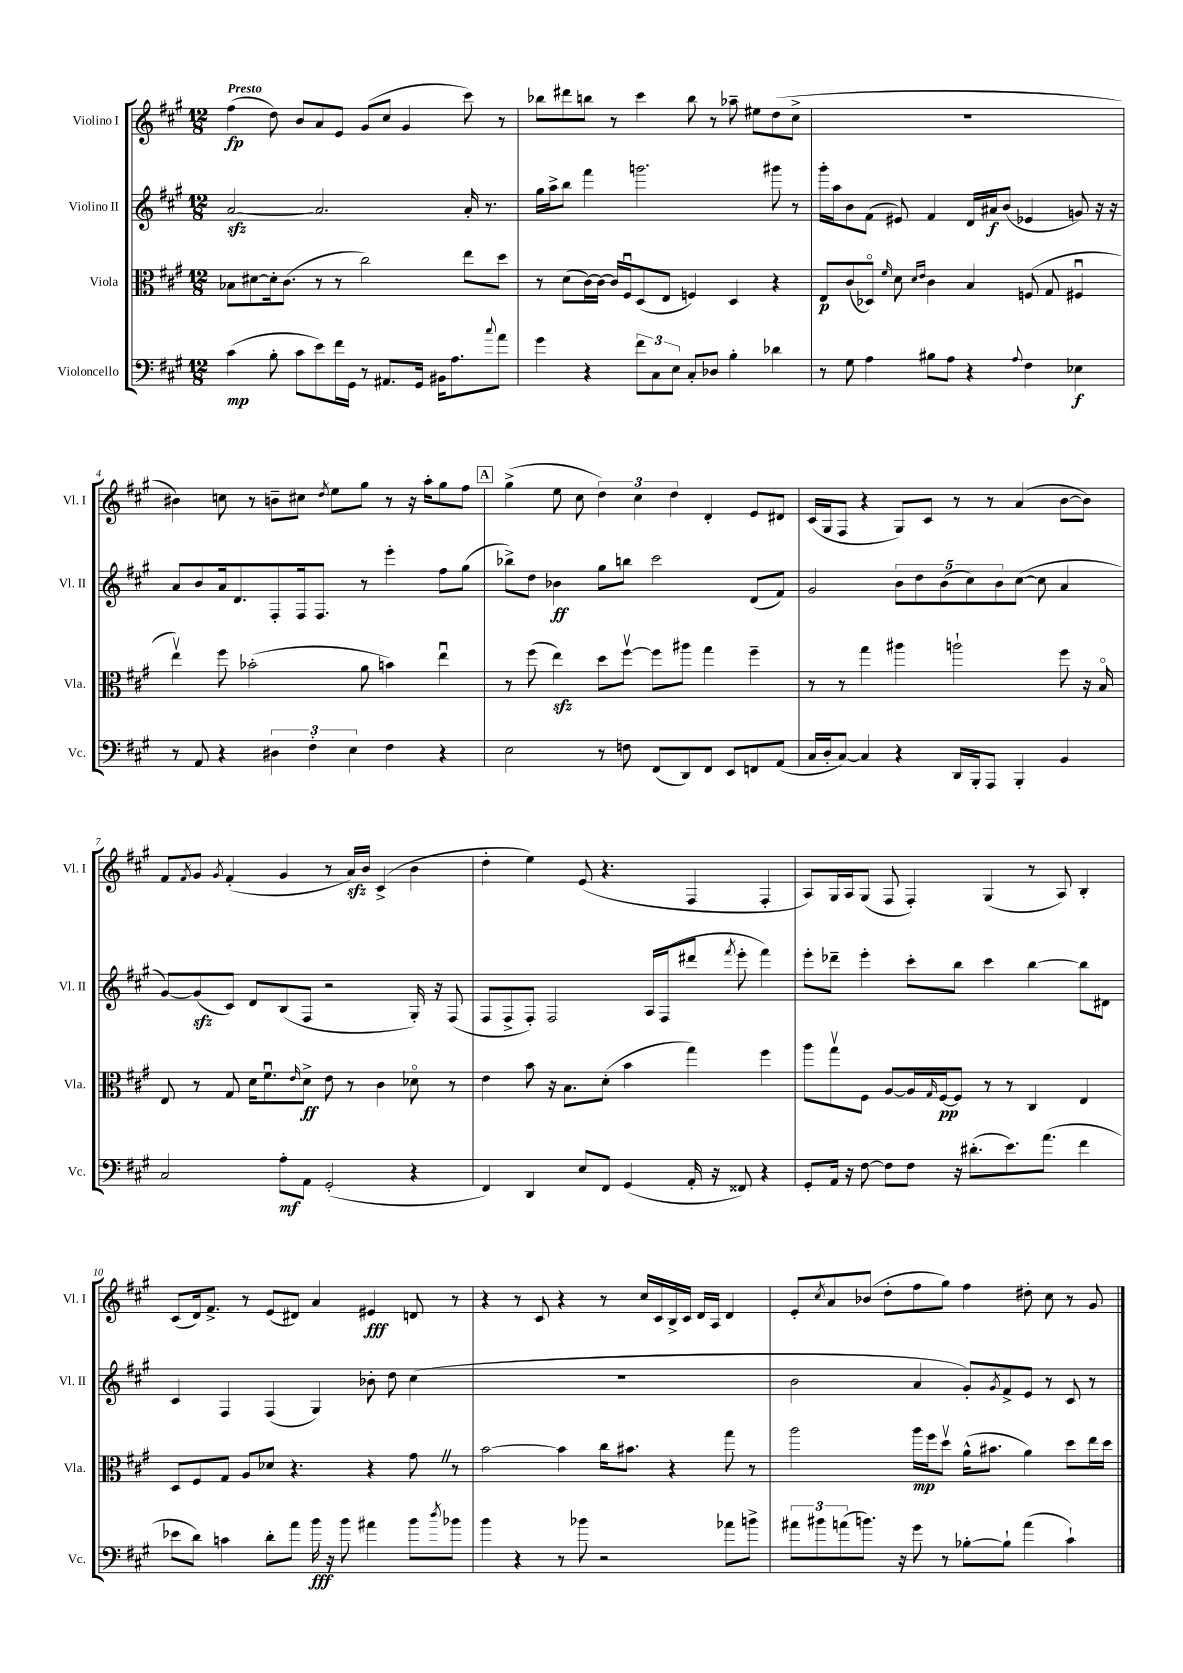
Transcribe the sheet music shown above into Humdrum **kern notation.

**kern	**dynam	**kern	**dynam	**kern	**dynam	**kern	**dynam
*part4	*part4	*part3	*part3	*part2	*part2	*part1	*part1
*staff4	*staff4	*staff3	*staff3	*staff2	*staff2	*staff1	*staff1
*I"Violoncello	*	*I"Viola	*	*I"Violino II	*	*I"Violino I	*
*I'Vc.	*	*I'Vla.	*	*I'Vl. II	*	*I'Vl. I	*
*clefF4	*	*clefC3	*	*clefG2	*	*clefG2	*
*k[f#c#g#]	*	*k[f#c#g#]	*	*k[f#c#g#]	*	*k[f#c#g#]	*
*M12/8	*	*M12/8	*	*M12/8	*	*M12/8	*
=1	=1	=1	=1	=1	=1	=1	=1
!	!	!	!	!	!	!LO:TX:a:B:t=Presto	!
(4c#\	mp	8B-X\L	.	[2azz/	.	(4ff#\	fp
.	.	[8d#X\	.	.	.	.	.
8B'\	.	16d#'\k]	.	.	.	8dd\)	.
.	.	(8.c#\J	.	.	.	.	.
8c#\L	.	.	.	.	.	8b/L	.
8e\)	.	8r	.	2.a/]	.	8a/	.
16f#\L	.	8r	.	.	.	8e/J	.
16GG#\JJ	.	.	.	.	.	.	.
8r	.	2cc#\)	.	.	.	(8g#/L	.
8.AA#X/L	.	.	.	.	.	8cc#/J	.
.	.	.	.	.	.	4g#/	.
16GG#/Jk	.	.	.	.	.	.	.
16BB#X\KL	.	.	.	.	.	.	.
8.A\	.	.	.	.	.	.	.
.	.	8ee\L	.	16a'/	.	8ccc#\)	.
.	.	.	.	8.r	.	.	.
8qqcc#/	.	.	.	.	.	.	.
8a\J	.	8dd\J	.	.	.	8r	.
=2	=2	=2	=2	=2	=2	=2	=2
4g#\	.	8r	.	16gg#\LL	.	8bb-X\L	.
.	.	.	.	16aa^\J	.	.	.
.	.	(8d\L	.	8bb\J	.	8ddd#X\	.
4r	.	[16c#\L)	.	4fff#\	.	8bbn\J	.
.	.	16c#\JJ_	.	.	.	.	.
.	.	16c#/LL]	.	.	.	8r	.
.	.	16F#u/J	.	.	.	.	.
12f#\L	.	(8D/	.	2.gggn\	.	4ccc#\	.
12C#\	.	.	.	.	.	.	.
.	.	8E/J	.	.	.	.	.
12E\J	.	.	.	.	.	.	.
8C#'/L	.	4Fn/)	.	.	.	8bb\	.
8D-X/J	.	.	.	.	.	8r	.
4B'\	.	4D/	.	.	.	8aa-X~\	.
.	.	.	.	.	.	8ee#X\L	.
4d-X\	.	4r	.	8ggg#X\	.	(8dd\	.
.	.	.	.	8r	.	8cc#^\J	.
=3	=3	=3	=3	=3	=3	=3	=3
8r	.	8E/L	p	16ggg#'\LL	.	1.r	.
.	.	.	.	16aa\J	.	.	.
8G#\	.	(8c#/	.	8b\	.	.	.
4A\	.	8D-X/J)	.	(8f#\J	.	.	.
.	.	16qqf#/	.	.	.	.	.
.	.	8d\	.	8e#X/)	.	.	.
.	.	16qqd/LL	.	.	.	.	.
.	.	16qqe/JJ	.	.	.	.	.
8B#X\L	.	4c#\	.	4f#/	.	.	.
8A\J	.	.	.	.	.	.	.
4r	.	4B/	.	16d/LL	.	.	.
.	.	.	.	16a#X/J	f	.	.
.	.	.	.	(8b/J	.	.	.
8qqA/	.	.	.	.	.	.	.
4F#\	.	(8Fn/	.	4e-X/	.	.	.
.	.	8G#/	.	.	.	.	.
4E-X\	f	4F#Xu/	.	8gn/)	.	.	.
.	.	.	.	16r	.	.	.
.	.	.	.	16r	.	.	.
!!LO:LB:g=z
=4	=4	=4	=4	=4	=4	=4	=4
8r	.	4eev\)	.	8a/L	.	4b#X\)	.
8AA/	.	.	.	8b/	.	.	.
4r	.	8ff#\	.	16a/k	.	8ccn\	.
.	.	.	.	8.d/	.	.	.
.	.	(2b-X'\	.	.	.	8r	.
6D#X\	.	.	.	8F#'/	.	8bn~\L	.
.	.	.	.	16F#/k	.	8cc#X\J	.
6F#'\	.	.	.	.	.	.	.
.	.	.	.	8.F#/J	.	.	.
.	.	.	.	.	.	8qdd/	.
.	.	.	.	.	.	8ee\L	.
6E\	.	.	.	.	.	.	.
.	.	8a\	.	8r	.	8gg#\J	.
4F#\	.	4bn\)	.	4eee'\	.	8r	.
.	.	.	.	.	.	16r	.
.	.	.	.	.	.	16aa'\KL	.
4r	.	4eeu\	.	8ff#\L	.	8gg#\	.
.	.	.	.	(8gg#\J	.	8ff#\J	.
!!LO:REH:place=s1:t=A
=5	=5	=5	=5	=5	=5	=5	=5
2E\	.	8r	.	8bb-X^\L)	.	(4gg#^\	.
.	.	(8ff#\	.	8dd\J	.	.	.
.	.	4eezz\)	.	4b-X\	ff	8ee\	.
.	.	.	.	.	.	8cc#\	.
8r	.	8dd\L	.	8gg#\L	.	6dd\)	.
8Fn\	.	[8ff#v\J	.	8bbn\J	.	.	.
.	.	.	.	.	.	6cc#\	.
(8FF#/L	.	8ff#\L]	.	2ccc#\	.	.	.
.	.	.	.	.	.	6dd\	.
8DD/)	.	8aa#X\J	.	.	.	.	.
8FF#/J	.	4gg#\	.	.	.	4d'/	.
8EE/L	.	.	.	.	.	.	.
8FFn/	.	4ff#~\	.	(8d/L	.	8e/L	.
(8AA/J	.	.	.	8f#/J)	.	8d#X/J	.
=6	=6	=6	=6	=6	=6	=6	=6
16C#/LL	.	8r	.	2g#/	.	(16c#/LL	.
16D'/J	.	.	.	.	.	16G#/J	.
[8C#/J)	.	8r	.	.	.	8F#/J	.
4C#/]	.	4gg#\	.	.	.	4r	.
4r	.	4aa#X\	.	10b\L	.	8G#/L)	.
.	.	.	.	10dd\	.	.	.
.	.	.	.	.	.	8c#/J	.
.	.	.	.	(10b\	.	.	.
16DD/LL	.	2aan`\	.	.	.	8r	.
.	.	.	.	10cc#\)	.	.	.
16BBB'/J	.	.	.	.	.	.	.
8AAA/J	.	.	.	.	.	8r	.
.	.	.	.	10b\	.	.	.
4BBB'/	.	.	.	([8cc#\J	.	(4a/	.
.	.	.	.	8cc#\]	.	.	.
4BB/	.	8ff#\	.	4a/	.	[8b\L	.
.	.	16r	.	.	.	8b\J])	.
.	.	16B/	.	.	.	.	.
!!LO:LB:g=z
=7	=7	=7	=7	=7	=7	=7	=7
2C#/	.	8E/	.	[8g#/L)	.	8f#/L	.
.	.	.	.	.	.	8qf#/	.
.	.	8r	.	(8g#zz/]	.	8g#/J	.
.	.	.	.	.	.	8qg#/	.
.	.	8G#/	.	8c#/J)	.	(4f#'/	.
.	.	16d\KL	.	8d/L	.	.	.
.	.	8.f#u\	.	.	.	.	.
8A'\L	mf	.	.	(8B/	.	4g#/	.
.	.	16qqe/	.	.	.	.	.
8AA\J	.	8d^\J	ff	8F#/J	.	.	.
(2GG#'/	.	8e\	.	2r	.	8r	.
.	.	8r	.	.	.	16azz/LL)	.
.	.	.	.	.	.	16b/JJ	.
.	.	4c#\	.	.	.	(4c#^/	.
4r	.	8d-X\	.	16G#'/)	.	4b\	.
.	.	.	.	16r	.	.	.
.	.	8r	.	(8F#/	.	.	.
=8	=8	=8	=8	=8	=8	=8	=8
4FF#/)	.	4e\	.	8F#/L	.	4dd'\	.
.	.	.	.	8F#^/	.	.	.
4DD/	.	8b\	.	8F#'/J)	.	4ee\)	.
.	.	16r	.	2F#/	.	.	.
.	.	8.B\L	.	.	.	.	.
8E/L	.	.	.	.	.	(8e/	.
8FF#/J	.	(8d'\J	.	.	.	4.r	.
(4GG#/	.	4b\	.	.	.	.	.
.	.	.	.	16A/LL	.	.	.
.	.	.	.	(16F#/J	.	.	.
16AA'/	.	4gg#\)	.	8ddd#X/J	.	4F#/	.
16r	.	.	.	.	.	.	.
.	.	.	.	8qfff#/	.	.	.
8FF##X/)	.	.	.	8eee'\	.	.	.
4r	.	4ff#\	.	4fff#\)	.	4F#'/	.
=9	=9	=9	=9	=9	=9	=9	=9
8GG#'/L	.	8aa\L	.	8eee'\L	.	8A/L)	.
16AA/Jk	.	8gg#v\	.	8ddd-X~\J	.	16G#/L	.
16r	.	.	.	.	.	16A/J	.
[8F#\	.	8F#\J	.	4eee'\	.	(8G#/J	.
8F#\L]	.	[8A/L	.	.	.	8F#/	.
8F#\J	.	16A/L]	.	8ccc#'\L	.	4F#'/)	.
.	.	16qqG#/	.	.	.	.	.
.	.	[16F#/J	pp	.	.	.	.
16r	.	8F#/J]	.	8bb\J	.	.	.
(8.d#X'\L	.	.	.	.	.	.	.
.	.	8r	.	4ccc#\	.	(4G#/	.
8.e\)	.	8r	.	.	.	.	.
.	.	4C#/	.	[4bb\	.	8r	.
(8.a\J	.	.	.	.	.	.	.
.	.	.	.	.	.	8A/)	.
4f#\	.	4E/	.	8bb\L]	.	4B'/	.
.	.	.	.	8d#X\J	.	.	.
!!LO:LB:g=z
=10	=10	=10	=10	=10	=10	=10	=10
8e-X\L	.	8D/L	.	4c#/	.	(8c#/L	.
8d\J)	.	8F#/	.	.	.	16d/k)	.
.	.	.	.	.	.	8.f#^/J	.
4cn\	.	8G#/J	.	4F#/	.	.	.
.	.	8A/L	.	.	.	8r	.
8d'\L	.	8d-X/J	.	(4F#/	.	(8e/L	.
8a\J	.	4.r	.	.	.	8d#X/J)	.
16b\	fff	.	.	4G#/)	.	4a/	.
16r	.	.	.	.	.	.	.
8b\	.	.	.	.	.	.	.
4a#X\	.	4r	.	8b-X'\	.	4e#X/	fff
.	.	.	.	8dd\	.	.	.
8b\L	.	8g#Z\	.	(4cc#\	.	8dn/	.
8qdd/	.	.	.	.	.	.	.
8b-X\J	.	8r	.	.	.	8r	.
=11	=11	=11	=11	=11	=11	=11	=11
4b\	.	[2b\	.	1.r	.	4r	.
4r	.	.	.	.	.	8r	.
.	.	.	.	.	.	8c#/	.
8r	.	4b\]	.	.	.	4r	.
8b-X\	.	.	.	.	.	.	.
2r	.	16cc#\KL	.	.	.	8r	.
.	.	8.b#X\J	.	.	.	.	.
.	.	.	.	.	.	16cc#/LL	.
.	.	.	.	.	.	16c#/	.
.	.	4r	.	.	.	16B^/	.
.	.	.	.	.	.	16c#/JJ	.
.	.	.	.	.	.	16d/LL	.
.	.	.	.	.	.	16A/JJ	.
8a-X\L	.	8gg#\	.	.	.	4d/	.
8bn^\J	.	8r	.	.	.	.	.
=12	=12	=12	=12	=12	=12	=12	=12
12a#X\L	.	2aa\	.	2b\	.	8e'/L	.
12b#X\	.	.	.	.	.	.	.
.	.	.	.	.	.	8qcc#/	.
.	.	.	.	.	.	8a/	.
(12an\	.	.	.	.	.	.	.
8.bn\J)	.	.	.	.	.	(8b-X/J	.
.	.	.	.	.	.	8dd'\L	.
16r	.	.	.	.	.	.	.
8g#\	.	16aa\LL	mp	4a/	.	8ff#\	.
.	.	16ff#\J	.	.	.	.	.
8r	.	8ddv\J	.	.	.	8gg#\J)	.
[8B-X'\L	.	(16a^^\KL	.	8g#'/L)	.	4ff#\	.
.	.	8.b#X\J	.	.	.	.	.
.	.	.	.	8qg#/	.	.	.
8B-`\J]	.	.	.	8f#^/	.	.	.
(4a\	.	4a\)	.	8e/J	.	8dd#X'\	.
.	.	.	.	8r	.	8cc#\	.
4c#`\)	.	8dd\L	.	8c#/	.	8r	.
.	.	16ee\L	.	8r	.	8g#/	.
.	.	16dd\JJ	.	.	.	.	.
==	==	==	==	==	==	==	==
*-	*-	*-	*-	*-	*-	*-	*-
